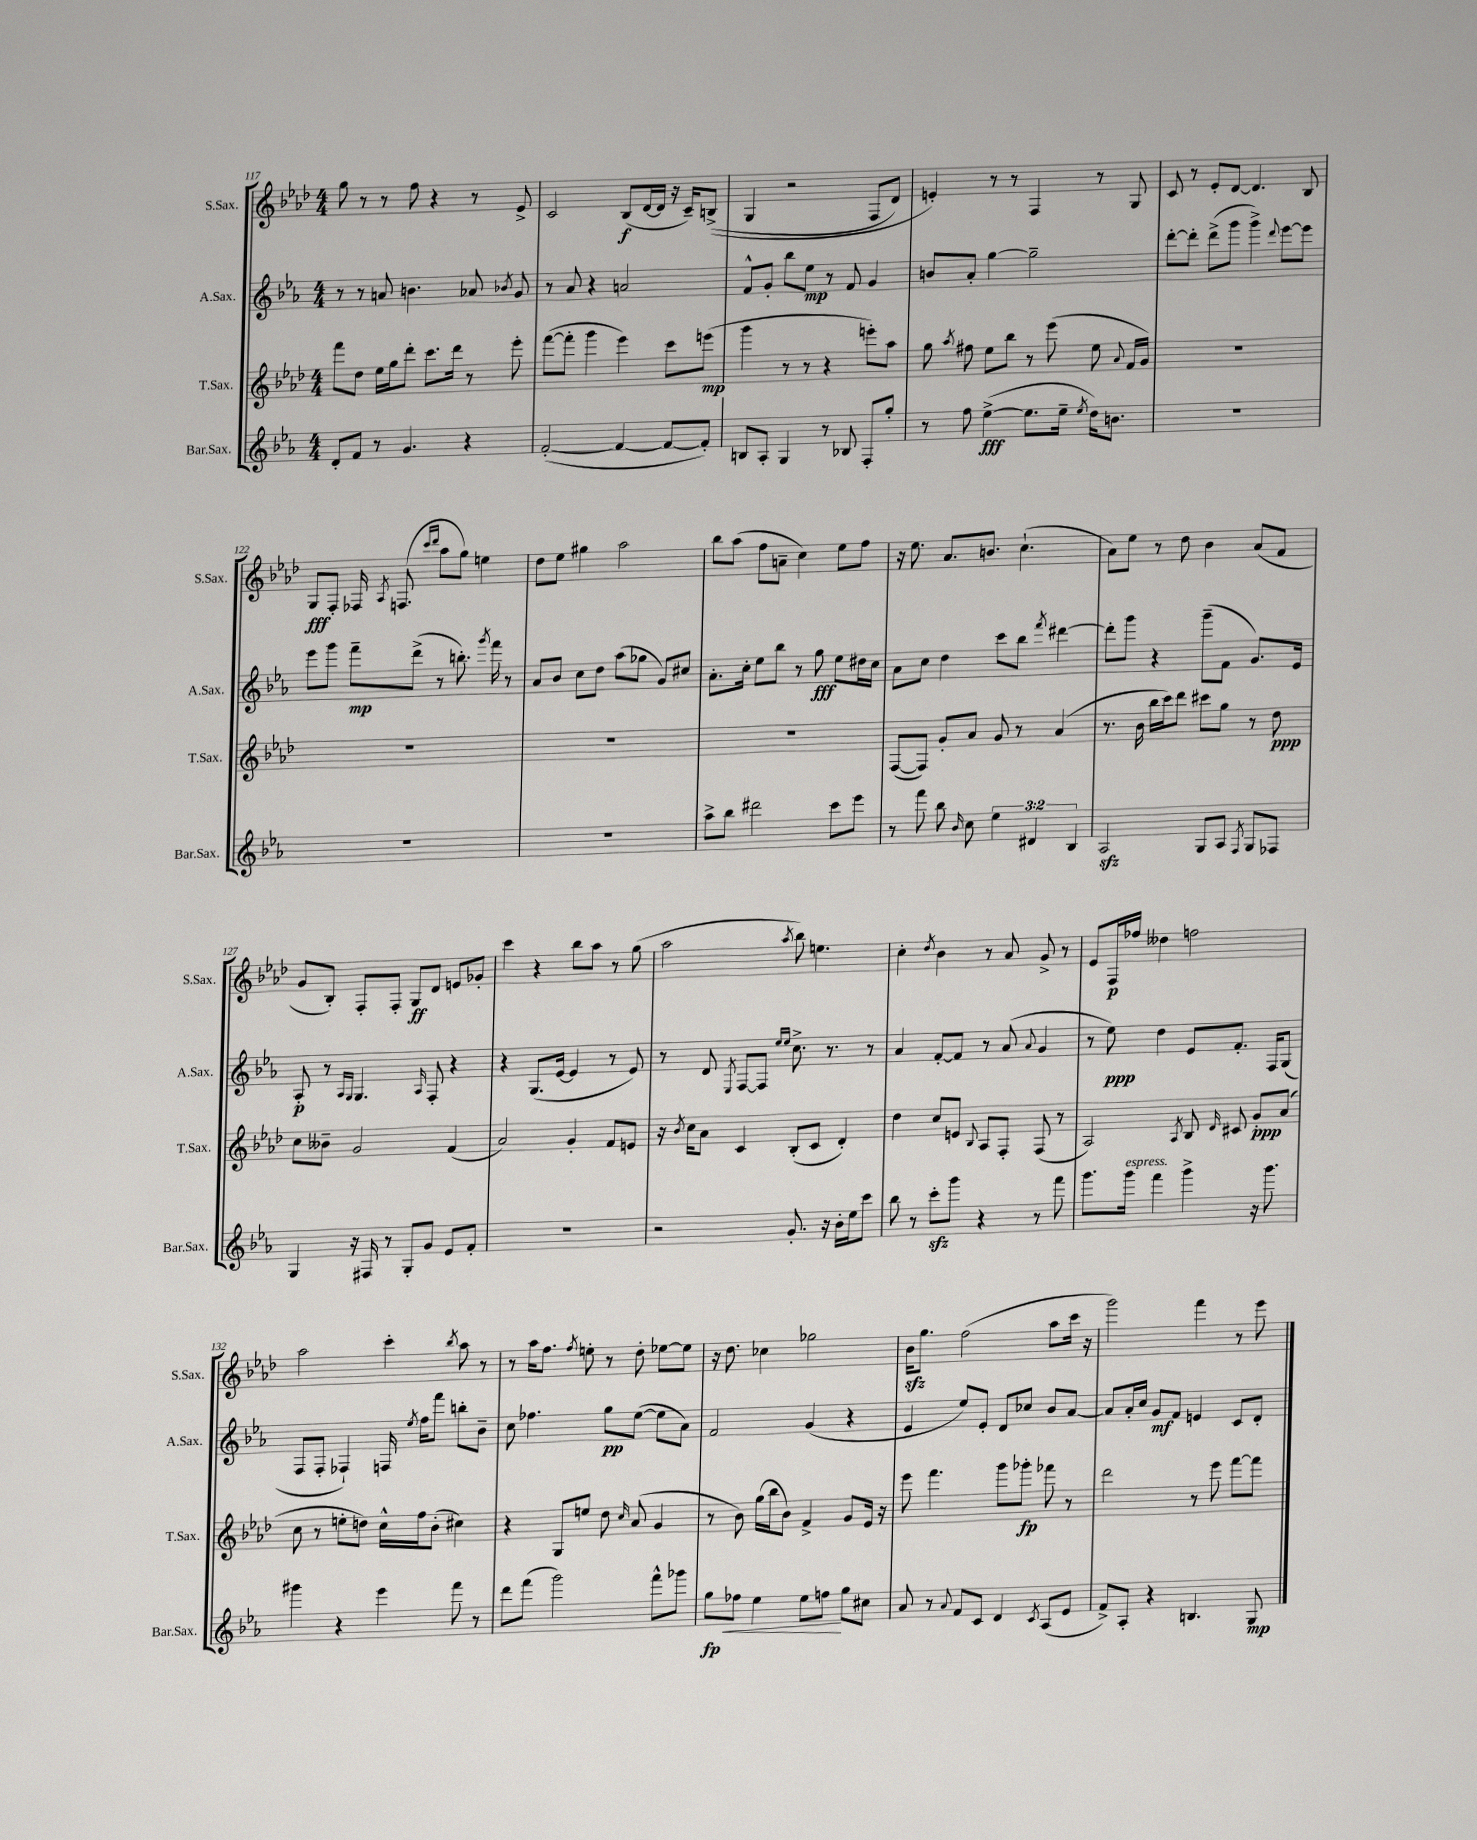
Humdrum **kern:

**kern	**kern	**kern	**kern
*staff4	*staff3	*staff2	*staff1
*clefG2	*clefG2	*clefG2	*clefG2
*k[b-e-a-]	*k[b-e-a-d-]	*k[b-e-a-]	*k[b-e-a-d-]
*M4/4	*M4/4	*M4/4	*M4/4
8d'/L	8fff\L	8r	8gg\
8f/J	8dd-\J	8r	8r
8r	16ee-\LL	8a/	8r
.	16gg\J	.	.
4.g/	8ddd-'\J	4.b\	8ff\
.	8.ccc\L	.	4r
.	16ddd-\Jk	.	.
4r	8r	8a-/	8r
.	.	8qb-/	.
.	8eee-'\	8g/	8e-^/
=	=	=	=
([2f'/	([8fff\L	8r	2c/
.	8fff'\]J	8a-/	.
.	4ggg\	4r	.
4f/_	4eee-\)	2a/	(8B-/L
.	.	.	[16d-/L
.	.	.	16d-/]JJ
8f/_L	8ccc\L	.	16r
.	.	.	16c~/LK)
8f'/]J)	(8eee\J	.	&((8B^/J
=	=	=	=
8B/L	4ggg\	8f^^/L	4G/
8A-'/J	.	8g'/J	.
4G/	8r	8bb-\L	2r
.	8r	8ee-\J	.
8r	4r	8r	.
8B-/	.	8f/	.
8F'/L	8eee'\L)	4g/	8F/L
8gg'/J	8aa-\J	.	8d-/J)
=	=	=	=
8r	8gg\	8b/L	4e'/&)
.	8qaa-/	.	.
8ff\	8ff#\	8a-'/J	.
([4ee-^\	8ee-\L	[4gg\	8r
.	8bb-\J	.	8r
8.ee-\]L	8r	2gg~\]	4F/
.	(8eee-\	.	.
16ee-~\Jk	.	.	.
8qee-/	.	.	.
16dd\LK)	8ee-\	.	8r
8.b\J	.	.	.
.	8qqa-/	.	.
.	16f/LL	.	8G/
.	16g/JJ)	.	.
=	=	=	=
1r	1r	[8ddd'\L	8c/
.	.	8ddd'\]J	8r
.	.	(8ddd^\L	8e-'/L
.	.	8ggg\J	[8d-/J
.	.	4ggg^\)	4.d-/]
.	.	8qqddd/	.
.	.	[8eee-\L	.
.	.	8eee-\]J	8B-/
=	=	=	=
1r	1r	8eee-\L	8G/L
.	.	8ggg\J	8F'/J
.	.	8fff~\L	16F-/
.	.	.	8qA-/
.	.	.	(8.F/
.	.	(8ddd^\J	.
.	.	.	16qqccc/LL
.	.	.	16qqddd-/JJ
.	.	8r	8aa-\L
.	.	8.bb'\)	8gg\J)
.	.	.	4ee\
.	.	8qggg/	.
.	.	16fff\	.
.	.	8r	.
=	=	=	=
1r	1r	8a-/L	8dd-\L
.	.	8b-/J	8ee-\J
.	.	8cc\L	4gg#\
.	.	8dd\J	.
.	.	(8aa-\L	2aa-\
.	.	8gg-\J	.
.	.	8g/L)	.
.	.	8cc#/J	.
=	=	=	=
8aa-^\L	1r	8.a-'\L	8bb-\L
8bb-\J	.	.	(8aa-\J
.	.	16cc'\Jk	.
2ddd#\	.	8ee-\L	8ff\L
.	.	8bb-\J	8a~\J
.	.	8r	4cc\)
.	.	8gg\	.
8ccc\L	.	8ee-\L	8ee-\L
8eee-\J	.	16dd#\L	8ff\J
.	.	16cc\JJ	.
=	=	=	=
8r	([8F/L	8a-\L	16r
.	.	.	8.ee-\
8fff\	8F/]J)	8cc\J	.
8bb-\	8g'/L	4dd\	8.a-/L
16qqb-/	.	.	.
8cc\	8a-/J	.	.
.	.	.	8.b/J
6ee-\	8g/	8ccc\L	.
.	8r	8bb-\J	(4.cc`\
6d#/	.	.	.
.	.	8qfff/	.
.	(4a-/	[4ddd#\	.
6B-/	.	.	.
=	=	=	=
2A-/	8.r	8ddd#'\]L	8a-\L)
.	.	8ggg\J	8ee-\J
.	16b-\	.	.
.	16bb-\LL	4r	8r
.	16ccc\J)	.	.
.	8ddd-\J	.	8dd-\
8G/L	8ccc#\L	(8ggg~\L	4b-\
8A-/J	8gg\J	8f\J	.
8qF/	.	.	.
8G/L	8r	8.g/L)	(8a-/L
8F-/J	8dd-\	.	8f/J
.	.	16e-/Jk	.
=	=	=	=
4G/	8cc\L	8A-'/	8g/L
.	8b--~\J	8r	8B-'/J)
.	.	16qqA-/LL	.
.	.	16qqG/JJ	.
16r	2g/	4.G/	8F'/L
16F#/	.	.	.
8r	.	.	8F'/J
8G'/L	.	.	8G/L
.	.	16qqA-/	.
8g/J	.	8F'/	8d-/J
8e-/L	(4f/	4r	8e/L
8f'/J	.	.	8g-'/J
=	=	=	=
1r	2a-/)	4r	4ccc\
.	.	(8.G/L	4r
.	.	[16e-/Jk	.
.	4g'/	4e-/]	8bb-\L
.	.	.	8aa-\J
.	8f/L	8r	8r
.	8e/J	8e-/)	(8gg\
=	=	=	=
2r	16r	8r	2aa-\
.	8qb-/	.	.
.	16cc\LK	.	.
.	8a-\J	8d/	.
.	.	8qE-/	.
.	4c/	[8F/L	.
.	.	8F/]J	.
.	.	16qqee-/LL	.
.	.	16qqee-/JJ	8qaa-/
8.g'/	(8B-'/L	8.cc^\	8bb-\)
.	8c/J	.	4.ee\
16r	.	8.r	.
16b-'\LL	4d-'/)	.	.
16ee-\J	.	.	.
8ccc\J	.	8r	.
=	=	=	=
8bb-\	4dd-\	4a-/	4cc'\
8r	.	.	.
.	.	.	8qdd-/
8ccc'\L	8cc/L	[8f'/L	4b-\
8ggg\J	8e/J	8f/]J	.
.	8qqB-/	.	.
4r	8A-/L	8r	8r
.	8F'/J	(8a-/	8a-/
.	.	8qqa-/	.
8r	(8F/	4g/	8g^/
8fff\	8r	.	8r
=	=	=	=
8.ggg\L	2A-/)	8r	8e-/L
.	.	8ee-\)	16F/L
16ggg\Jk	.	.	16ff-/JJ
4fff\	.	4dd\	4dd--\
.	8qA-/	.	.
4ggg^\	8B-/	8e-/L	2ff\
.	16qqd-/	.	.
.	8c#/	8.f'/J	.
16r	8g'/L	.	.
8.ggg\	.	16F/LK	.
.	(8a-/J	(8G/J	.
=	=	=	=
4ggg#\	8cc\	8F/L	2aa-\
.	8r	8F'/J	.
4r	8ee'\L	4F-`/)	.
.	8dd\J)	.	.
4eee-\	16cc^^\LL	16F/	4ccc'\
.	.	8qee-/	.
.	16ff\J	16ff\LK	.
.	(8b-'\J	8fff\J	.
.	.	.	8qbb-/
8fff\	4cc#\)	8bb'\L	8aa-\
8r	.	8b-~\J	8r
=	=	=	=
8ddd\L	4r	8cc\	8r
(8fff\J	.	4.ff-\	16aa-\LK
.	.	.	8.ff\J
2ggg\)	8G/L	.	.
.	.	.	8qff/
.	8ee/J	.	8ee'\
.	8dd-\	8gg\L	8r
.	16qqcc/	.	.
.	(8a-/	([8ee-\J	8dd-'\
8fff^^\L	4g/	8ee-\]L	[8ee-\L
8ggg-\J	.	8a-\J)	8ee-\]J
=	=	=	=
8gg\L	8r	2f/	16r
.	.	.	8.dd-\
8ff-\J	8b-\)	.	.
4ee-\	(16gg\LL	.	4cc-\
.	16bb-\J	.	.
.	8b-\J)	.	.
8ee-\L	4f^/	(4g/	2gg-\
8ff\J	.	.	.
8gg\L	8g/L	4r	.
8cc#\J	16e-/Jk	.	.
.	16r	.	.
=	=	=	=
8a-/	8eee-\	4e-/	16b-\LK
.	.	.	8.gg\J
8r	4.fff\	.	.
8qqa-/	.	.	.
8f/L	.	8ee-/L)	(2ff\
8c/J	.	8e-'/J	.
4d/	8ggg\L	8d/L	.
.	8ggg-'\J	8cc-/J	.
8qc/	.	.	.
(8A-/L	8fff-\	8b-/L	8aa-\L
8e-/J	8r	[8a-/J	16ccc\Jk
.	.	.	16r
=	=	=	=
8f^/L)	2ddd-\	8a-/]L	2ggg\)
8A-'/J	.	16a-'/L	.
.	.	16cc/JJ	.
4r	.	8g/L	.
.	.	8f/J	.
4.B/	8r	4e/	4fff\
.	8eee-\	.	.
.	[8fff\L	8c/L	8r
8G/	8fff\]J	8d'/J	8eee-\
==	==	==	==
*-	*-	*-	*-
